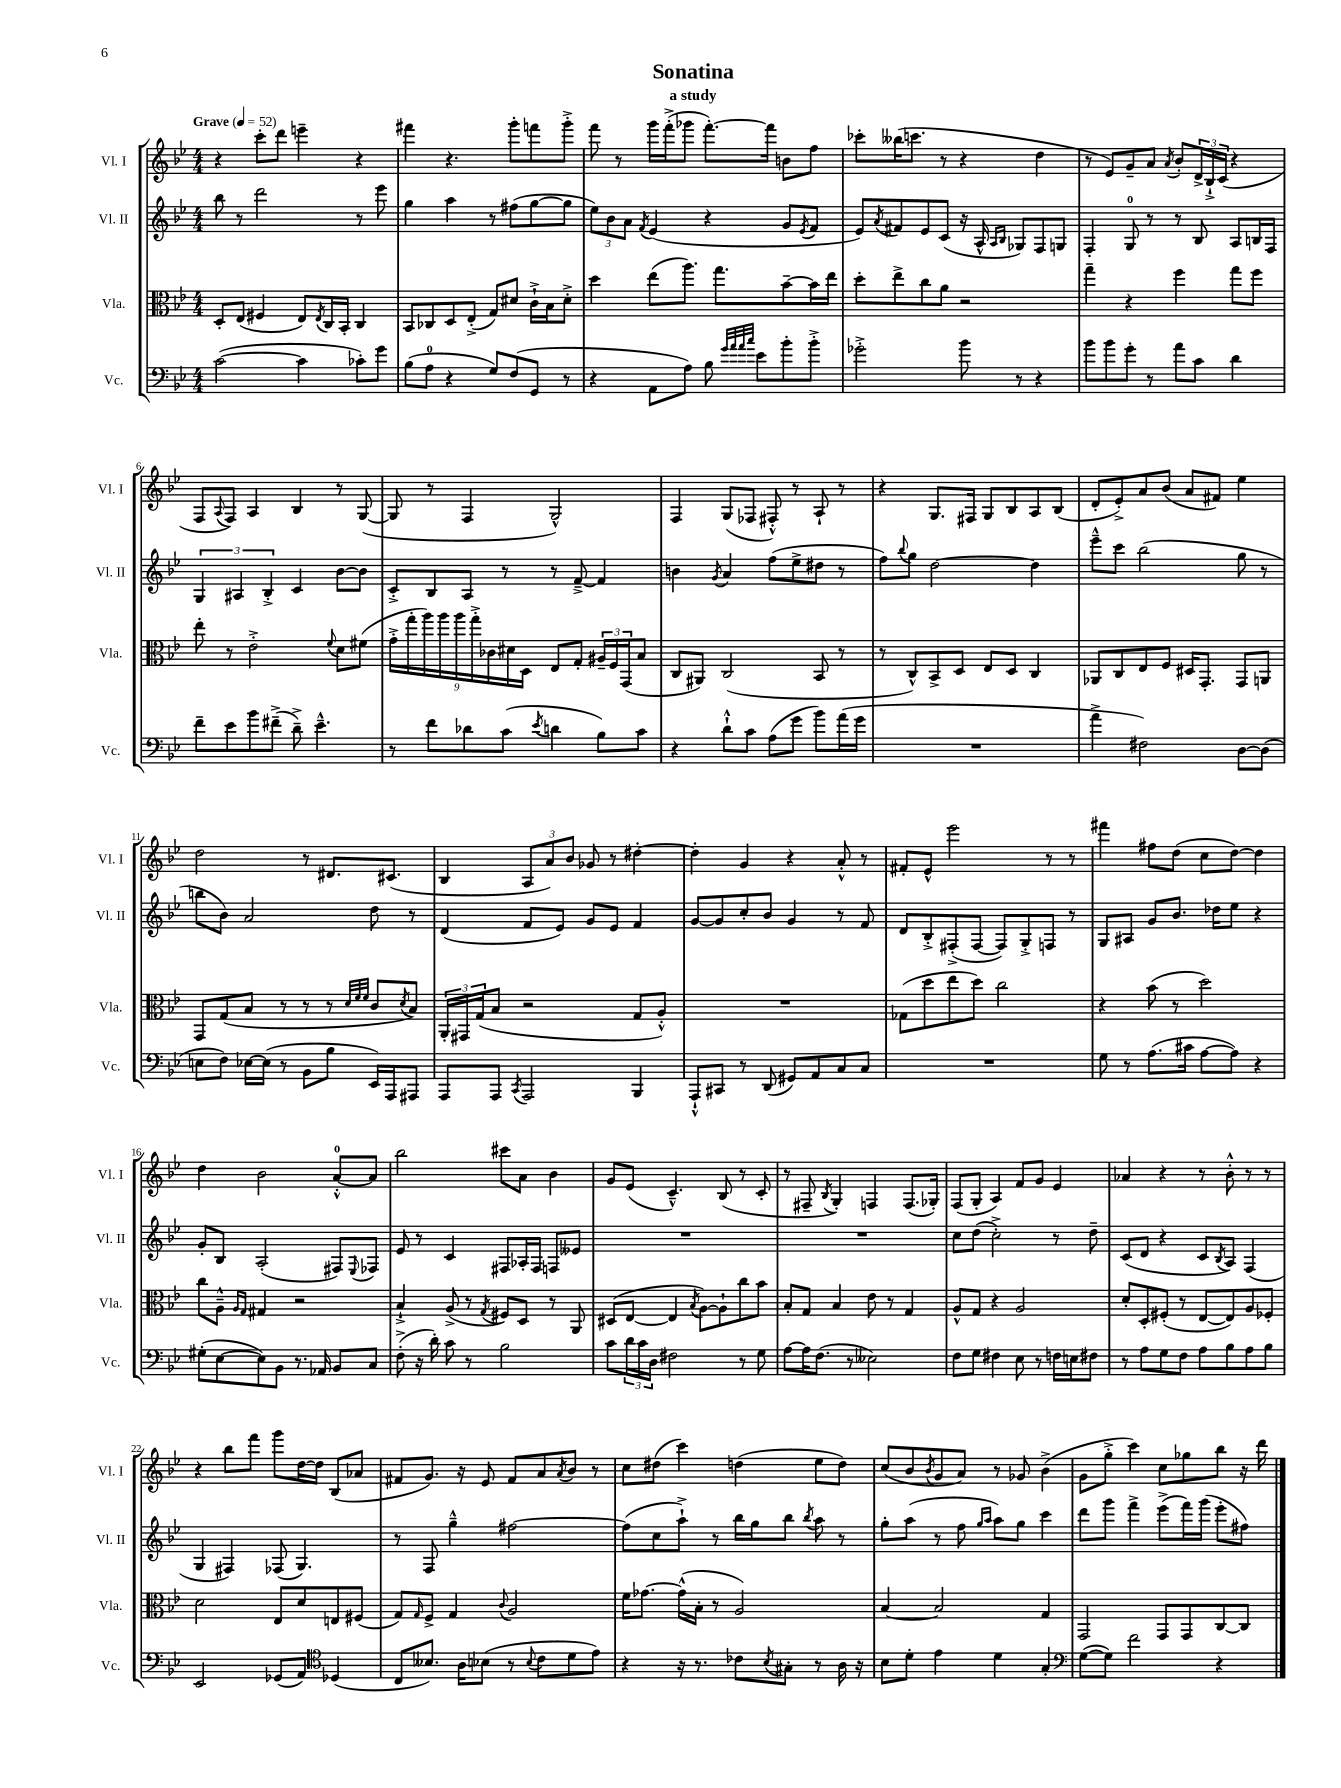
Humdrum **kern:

**kern	**kern	**kern	**kern
*part4	*part3	*part2	*part1
*staff4	*staff3	*staff2	*staff1
*I"Vc.	*I"Vla.	*I"Vl. II	*I"Vl. I
*I'Vc.	*I'Vla.	*I'Vl. II	*I'Vl. I
*clefF4	*clefC3	*clefG2	*clefG2
*k[b-e-]	*k[b-e-]	*k[b-e-]	*k[b-e-]
*M4/4	*M4/4	*M4/4	*M4/4
*MM52	*MM52	*MM52	*MM52
=1	=1	=1	=1
!	!	!	!LO:TX:a:B:t=Grave
([2c\	8D'/L	8bb-\	4r
.	(8E-/J	8r	.
.	4F#X/	2ddd\	8ccc'\L
.	.	.	8ddd\J
4c\]	8E-/L)	.	4eeen~\
.	8qE-/	.	.
.	16C/L	.	.
.	16BB-'/JJ	.	.
8c-X'\L)	4C/	8r	4r
8g\J	.	8eee-\	.
=2	=2	=2	=2
(8B-\L	8BB-/L	4gg\	4fff#X\
8A\J	8C-X/	.	.
4r	8D/	4aa\	4.r
.	(8E-'^/J	.	.
8G/L)	8G/L)	8r	.
(8F/	8d#X/J	(8ff#X\L	8ggg'\L
8GG/J	16c`^\LL	[8gg\	8fffn\
.	16B-\J	.	.
8r	8d#'^\J	8gg\J]	8ggg'^\J
=3	=3	=3	=3
4r	4dd\	12ee-\L)	8fff\
.	.	12b-\	.
.	.	.	8r
.	.	12a\J	.
.	.	8qf/	.
8AA\L	(8ee-\L	(4e-/	16ggg\LL
.	.	.	(16fff'^\J
8A\J)	8.aa\J)	.	8ggg-X\J
8B-\	.	4r	[8.fff'\L)
.	8.gg\L	.	.
32qqg/LLL	.	.	.
32qqa/	.	.	.
32qqa/	.	.	.
32qqcc/JJJ	.	.	.
8e-\L	.	.	.
.	.	.	16fff\Jk]
8b-'\	[8b-~\	8g/L	8bn\L
.	.	8qe-/	.
8b-'^\J	16b-\L]	8f/J	8ff\J
.	16ee-\JJ	.	.
=4	=4	=4	=4
2g-X'^\	8dd'\L	8e-/L)	8ccc-X'\L
.	.	8qa/	.
.	8ee-^\	8f#X/	(16bb--X\K
.	.	.	8.cccn\J
.	8cc\	8e-/	.
.	8a\J	(8c/J	8r
8b-\	2r	16r	4r
.	.	16A^^/	.
.	.	16qqA/LL	.
.	.	16qqB-/JJ	.
8r	.	8G-X/L)	.
4r	.	8F/	4dd\
.	.	8Gn/J	.
=5	=5	=5	=5
8b-\L	4gg~\	4F'/	8r
8b-\	.	.	8e-/L)
8g'\J	4r	8G/	8g~/
8r	.	8r	8a/J
.	.	.	8qa/
8a\L	4ff\	8r	8b-'/L
8c\J	.	8B-/	24d^/L
.	.	.	24B-`^/
.	.	.	(24c/JJ
4d\	8gg\L	8A/L	4r
.	8ff\J	16Bn/L	.
.	.	16F/JJ	.
!!LO:LB:g=z
=6	=6	=6	=6
8f~\L	8ee-'\	6G/	8F/L
.	.	.	8qqA/
8e-\	8r	.	8F/J)
.	.	6A#X/	.
8b-\	2e-'^\	.	4A/
.	.	6B-'^/	.
(8f#X~^\J	.	.	.
8d~^\)	.	4c/	4B-/
4.e-~^^\	.	.	.
.	8qqf/	.	.
.	8d\L	[8b-\L	8r
.	(8f#X\J	8b-\J]	([8G/
=7	=7	=7	=7
8r	18g'^\LL	8c'^/L	8G/]
.	18gg'\	.	.
.	18aa\)	.	.
8f\L	.	8B-/	8r
.	18aa\	.	.
.	18aa\	.	.
8d-X\	.	8A/J	4F/
.	18gg'^\	.	.
.	18c-X\	.	.
(8c\J	.	8r	.
.	18d#X\	.	.
.	18D\JJ	.	.
8qe-/	.	.	.
4dn\	8E-/L	8r	2G^^/)
.	8G'/J	[8f~^/	.
8B-\L)	24A#X~/LL	4f/]	.
.	24F/	.	.
.	(24GG/J	.	.
8c\J	8B-/J	.	.
=8	=8	=8	=8
4r	8C/L	4bn\	4F/
.	8AA#X/J)	.	.
.	.	8qg/	.
8d`^^\L	(2C/	4a/	(8G/L
8c\J	.	.	8F-X/J
(8A\L	.	(8ff\L	8F#X'^^/)
8g\J	.	8ee-^\	8r
8b-\L)	8BB-/	8dd#X\J	8A`/
(16a\L	8r	8r	8r
16g\JJ	.	.	.
=9	=9	=9	=9
1r	8r	8ff\L)	4r
.	.	8qqbb-/	.
.	8C^^/L)	8gg\J	.
.	8BB-^/	[2dd\	8.G/L
.	8D/J	.	.
.	.	.	16F#X/Jk
.	8E-/L	.	8G/L
.	8D/J	.	8B-/
.	4C/	4dd\]	8A/
.	.	.	(8B-/J
=10	=10	=10	=10
4a^\	8AA-X/L	8eee-~^^\L	8d'/L
.	8C/	8ccc\J	8e-'^/)
2F#X\)	8E-/	(2bb-\	8a/
.	8F/J	.	(8b-/J
.	16D#X/KL	.	8a/L
.	8.GG'/J	.	.
.	.	.	8f#X/J)
[8D\L	8GG/L	8gg\	4ee-\
(8D\J]	8AAn/J	8r	.
!!LO:LB:g=z
=11	=11	=11	=11
8En\L	8GG/L	8bbn\L	2dd\
8F\J)	(8G/	8b-\J)	.
[16E-X\LL	8B-/J	2a/	.
(16E-\JJ]	.	.	.
8r	8r	.	.
8BB-\L	8r	.	8r
8B-\J	8r	.	8.d#X/L
.	32qqd/LLL	.	.
.	32qqf/	.	.
.	32qqf/JJJ	.	.
16EE-/LL)	8c/L	8dd\	.
16AAA/J	.	.	(8.c#X/J
.	8qd/	.	.
8AAA#X/J	8B-/J)	8r	.
=12	=12	=12	=12
8AAA/L	24AA'/LL	(4d/	4B-/
.	24GG#X/	.	.
.	(24G/J	.	.
8AAA/J	8B-/J	.	.
8qCC/	.	.	.
2AAA/	2r	8f/L	12A/L
.	.	.	12a/)
.	.	8e-/J)	.
.	.	.	12b-/J
.	.	8g/L	8g-X/
.	.	8e-/J	8r
4BBB-/	8G/L	4f/	[4dd#X'\
.	8A'^^/J)	.	.
=13	=13	=13	=13
8AAA`^^/L	1r	[8g/L	4dd#'\]
8CC#X/J	.	8g/]	.
8r	.	8cc'/	4g/
(8DD/	.	8b-/J	.
8GG#X/L)	.	4g/	4r
8AA/	.	.	.
8C/	.	8r	8a'^^/
8C/J	.	8f/	8r
=14	=14	=14	=14
1r	(8G-X\L	8d/L	8f#X'/L
.	8dd\	8B-'^/	8e-^^/J
.	8ee-\	(8F#X'^/	2eee-\
.	8dd\J)	[8F#/J	.
.	2cc\	8F#/L])	.
.	.	8G'^/	.
.	.	8Fn/J	8r
.	.	8r	8r
=15	=15	=15	=15
8G\	4r	8G/L	4fff#X\
8r	.	8A#X/J	.
(8.A\L	(8b-\	8g/L	8ff#X\L
.	8r	8.b-/J	(8dd\J
16c#X\Jk	.	.	.
[8A\L	2dd\)	.	8cc\L
.	.	16dd-X\KL	.
8A\J])	.	8ee-\J	[8dd\J)
4r	.	4r	4dd\]
!!LO:LB:g=z
=16	=16	=16	=16
(8G#X'\L	8cc\L	8g'/L	4dd\
[8E-\	8A~^^\J	8B-/J	.
.	16qqA/LL	.	.
.	16qqG/JJ	.	.
8E-\])	4G#X/	(2A'/	2b-\
8BB-\J	.	.	.
8.r	2r	.	.
16AA-X/	.	.	.
8BB-/L	.	8F#X/L)	[8a'^^/L
.	.	8qqE-/	.
8C/J	.	8F-X/J	8a/J]
=17	=17	=17	=17
(8F'^\	4B-`^/	8e-/	2bb-\
16r	.	8r	.
16d'\)	.	.	.
8c\	(8A^/	4c/	.
8r	8r	.	.
.	8qG/	.	.
2B-\	8F#X/L)	8F#X/L	8ccc#X\L
.	8D/J	16A-X'/L	8a\J
.	.	16F#/JJ	.
.	8r	8Fn/L	4b-\
.	8AA/	8e--X/J	.
=18	=18	=18	=18
8c\L	(8D#X/L	1r	8g/L
24d\L	[8E-/J	.	(8e-/J
24c\	.	.	.
24D\JJ	.	.	.
2F#X\	4E-/]	.	4.c~^^/)
.	8qB-/	.	.
.	[8A\L)	.	.
.	8A`\]	.	(8B-/
8r	8cc\	.	8r
8G\	8b-\J	.	8c'/
=19	=19	=19	=19
[8A\L	8B-'/L	1r	8r
16A\K]	8G/J	.	8F#X~/
(8.F\J	.	.	.
.	.	.	8qB-/
.	4B-/	.	4G'/)
8r	.	.	.
2E--X\)	8e-\	.	4Fn/
.	8r	.	.
.	4G/	.	(8.F/L
.	.	.	16G-X'/Jk)
=20	=20	=20	=20
8F\L	8A^^/L	8cc\L	(8F/L
8G\J	8G/J	(8dd\J	8G'/J
4F#X\	4r	2cc'^\)	4A/)
8E-\	2A/	.	8f/L
8r	.	.	8g/J
16Fn\LL	.	8r	4e-/
16En\J	.	.	.
8F#X\J	.	8dd~\	.
=21	=21	=21	=21
8r	8d'/L	(8c/L	4a-X/
8A\L	8D'/	8d/J	.
8G\	(8F#X'/J	4r	4r
8F\J	8r	.	.
8A\L	[8E-/L	8c/L	8r
.	.	8qB-/	.
8B-\	8E-/])	8A/J)	8b-'^^\
8A\	8A/	(4F/	8r
8B-\J	8F-X'/J	.	8r
!!LO:LB:g=z
=22	=22	=22	=22
2EE-/	2d\	4G/	4r
.	.	4F#X/)	8bb-\L
.	.	.	8fff\J
(8GG-X/L	8E-/L	(8F-X/	8ggg\L
8AA/J)	8d/	4.G/)	[16dd\L
.	.	.	16dd\JJ]
*clefC4	*	*	*
(4D-X/	8En/	.	(8B-/L
.	(8F#X/J	.	8a-X/J
=23	=23	=23	=23
8C/L	8G/L)	8r	8f#X/L
.	16qqG/	.	.
8.B--X/J)	8F^/J	8F/	8.g/J)
.	4G/	4gg~^^\	.
16A\KL	.	.	16r
(8B-X\J	.	.	8e-/
.	8qqc/	.	.
8r	2A/	[2ff#X\	8f#/L
8qqB-/	.	.	.
8c\L	.	.	8a/
.	.	.	8qa/
8d\	.	.	8b-/J
8e-\J)	.	.	8r
=24	=24	=24	=24
4r	16f\KL	(8ff#\L]	8cc\L
.	[8.g-X\J	.	.
.	.	8cc\	(8dd#X\J
16r	(16g-^^\LL]	8aa`^\J)	4ccc\)
8.r	16B-'\JJ	.	.
.	8r	8r	.
8c-X\L	2A/)	16bb-\LL	(4ddn\
.	.	16gg\J	.
8qB-/	.	.	.
8G#X'\J	.	8bb-\J	.
.	.	8qbb-/	.
8r	.	8aa\	8ee-\L
16A\	.	8r	8dd\J)
16r	.	.	.
=25	=25	=25	=25
8B-\L	[4B-/	8gg'\L	(8cc/L
8d'\J	.	(8aa\J	8b-/
.	.	.	8qb-/
4e-\	2B-/]	8r	8g/
.	.	8ff\	8a/J)
.	.	16qqgg/LL	.
.	.	16qqaa/JJ	.
4d\	.	8aa\L)	8r
.	.	8gg\J	8g-X/
4G'/	4G/	4ccc\	(4b-^\
=26	=26	=26	=26
*clefF4	*	*	*
([8G\L	2GG/	8ddd\L	8g\L
8G\J])	.	8ggg\J	8gg'^\J
2f\	.	4fff^\	4ccc\)
.	8GG/L	(8eee-^\L	8cc\L
.	8GG/	16fff\L)	8gg-X\
.	.	(16ggg\JJ	.
4r	[8C/	8eee-'\L	8bb-\J
.	8C/J]	8ff#X\J)	16r
.	.	.	16ddd\
==	==	==	==
*-	*-	*-	*-
